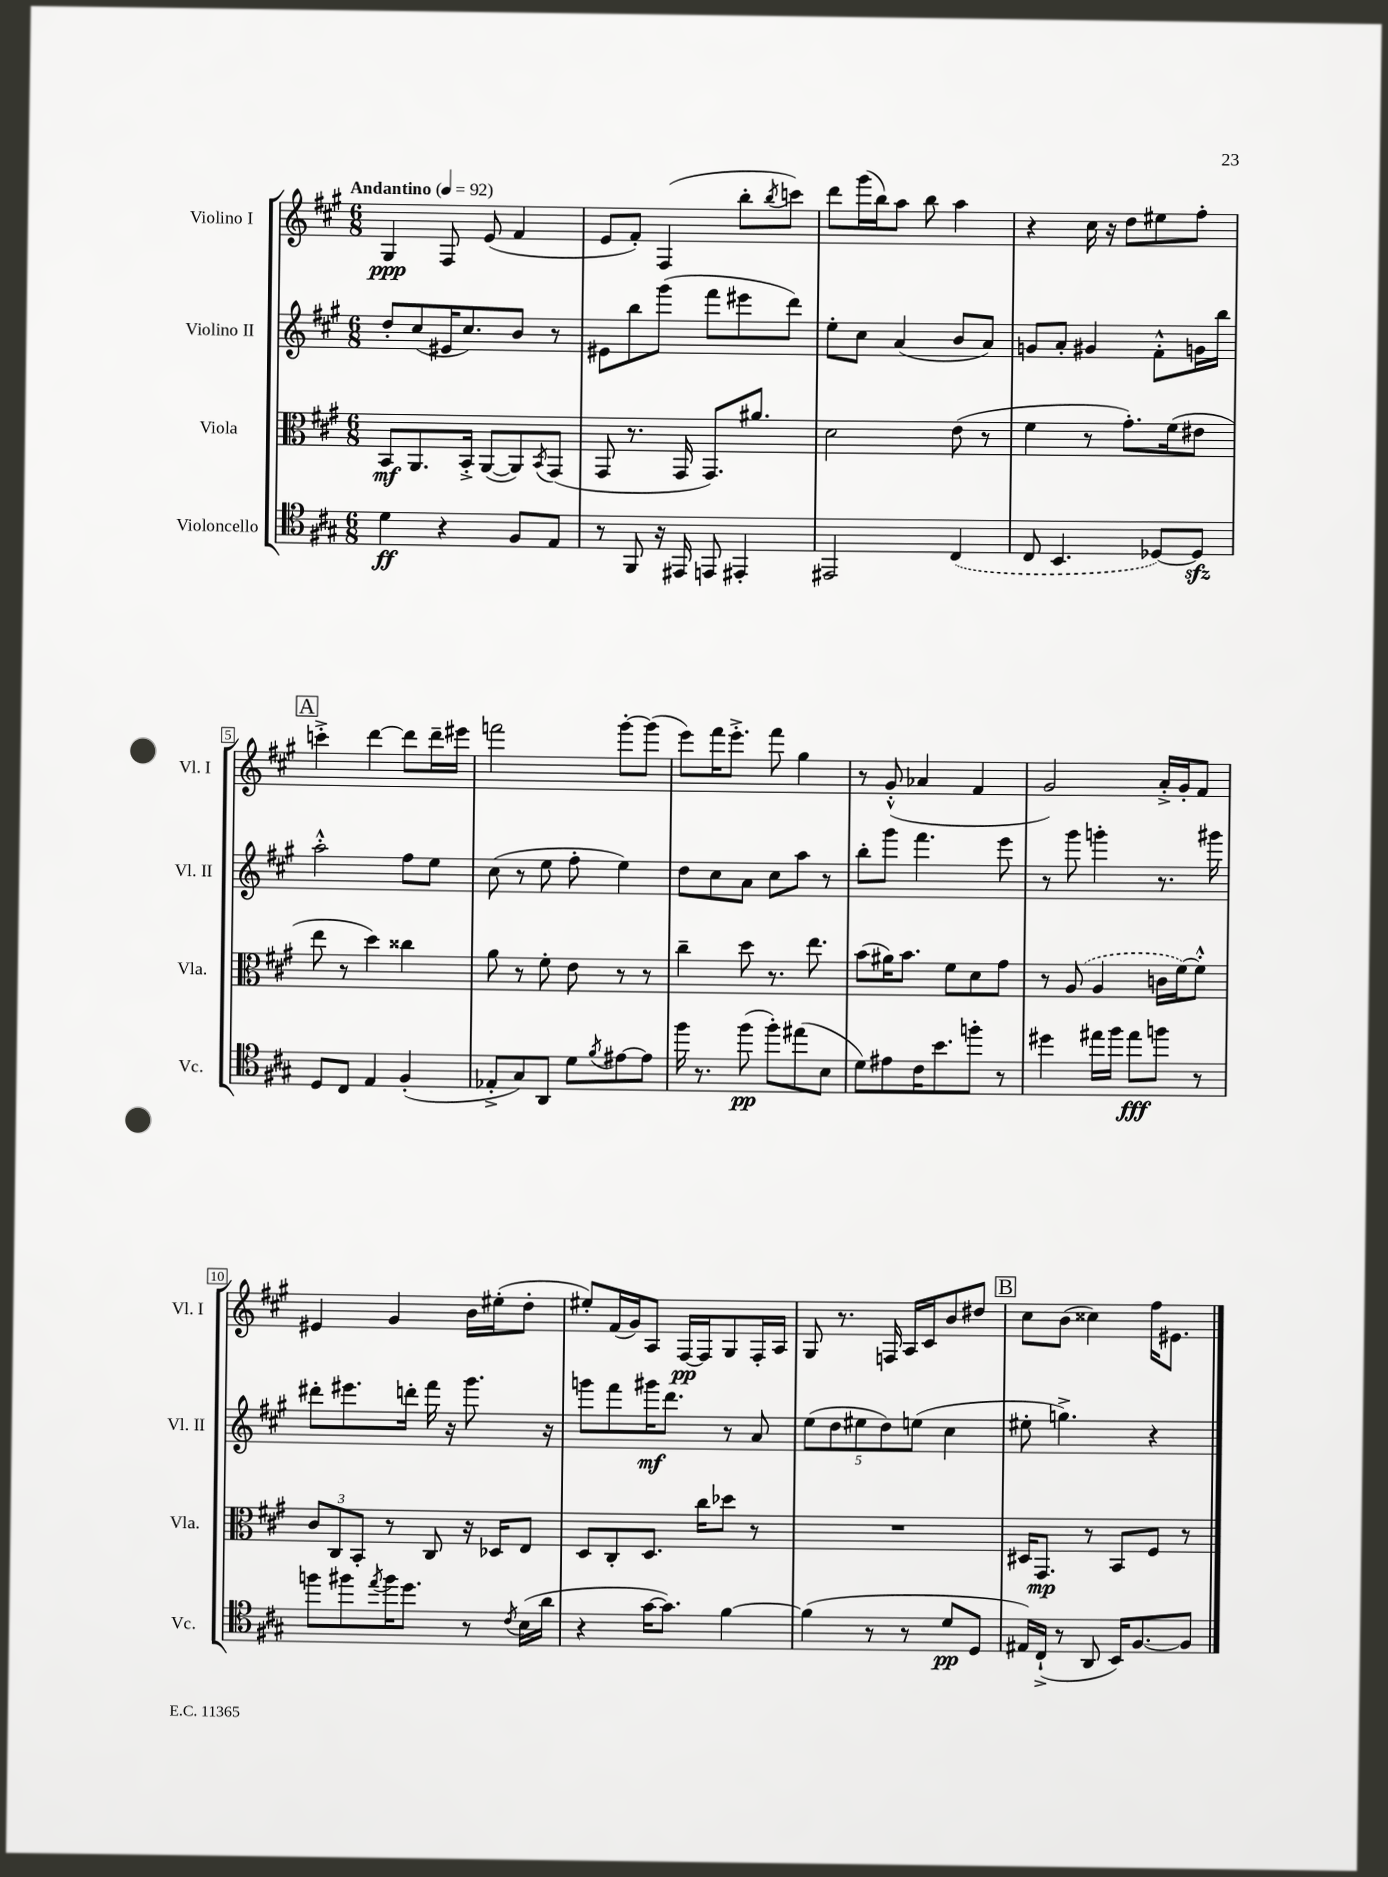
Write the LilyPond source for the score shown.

<<
\new StaffGroup <<
\new Staff = "s0" \with { instrumentName = "Violino I" shortInstrumentName = "Vl. I" } {
    \clef treble \key a \major \numericTimeSignature \time 6/8 \tempo "Andantino" 4 = 92
    gis4\ppp fis8 e'8( fis'4 |
    e'8 fis'8-.) fis4( b''8-. \acciaccatura { b''8 } c'''8) |
    d'''8 gis'''16( b''16) a''8 b''8 a''4 |
    r4 cis''16 r16 d''8 eis''8 fis''8-. |
    \mark \markup { \box "A" } c'''4-.-> d'''4~ d'''8 d'''16-- eis'''16 |
    f'''2 gis'''8~-. gis'''8( |
    e'''8) fis'''16 e'''8.-.-> fis'''8 gis''4 |
    r8 gis'8-.-^( aes'4 fis'4 |
    gis'2) a'16-.-> gis'16-. fis'8 |
    eis'4 gis'4 b'16 eis''16-.( d''8-. |
    eis''8-.) fis'16( gis'16) a8 fis16~\pp fis16 gis8 fis16-. a16 |
    gis8 r8. f16 a16 cis'16 b'8 dis''8 |
    \mark \markup { \box "B" } cis''8 b'8( cisis''4) fis''16 eis'8. \bar "|." |
}
\new Staff = "s1" \with { instrumentName = "Violino II" shortInstrumentName = "Vl. II" } {
    \clef treble \key a \major \numericTimeSignature \time 6/8
    d''8-. cis''8( eis'16 cis''8.) b'8 r8 |
    eis'8 b''8 gis'''8( fis'''8 eis'''8 d'''8) |
    e''8-. cis''8 a'4( b'8 a'8) |
    g'8 a'8-. gis'4 fis'8-.-^ g'16 b''16 |
    \mark \markup { \box "A" } a''2-.-^ fis''8 e''8 |
    cis''8( r8 e''8 fis''8-. e''4) |
    d''8 cis''8 a'8 cis''8 a''8 r8 |
    b''8-. gis'''8 fis'''4. e'''8 |
    r8 gis'''8 g'''4-. r8. gis'''16 |
    dis'''8-. eis'''8. d'''16-. fis'''16 r16 gis'''8. r16 |
    g'''8 fis'''8 gis'''16\mf d'''8. r8 a'8 |
    \tuplet 5/4 { e''8( d''8 eis''8 d''8) e''8( } cis''4 |
    \mark \markup { \box "B" } eis''8-. g''4.->) r4 \bar "|." |
}
\new Staff = "s2" \with { instrumentName = "Viola" shortInstrumentName = "Vla." } {
    \clef alto \key a \major \numericTimeSignature \time 6/8
    b,8\mf a,8. b,16-.-> a,8~( a,8) \acciaccatura { b,8 } gis,8( |
    gis,8 r8. gis,16 gis,8.) ais'8. |
    d'2 e'8( r8 |
    fis'4 r8 gis'8.-.) fis'16( eis'8 |
    \mark \markup { \box "A" } e''8 r8 d''4) cisis''4 |
    a'8 r8 fis'8-. e'8 r8 r8 |
    cis''4-- d''8 r8. e''8. |
    b'8( ais'16) b'8. fis'8 d'8 gis'8 |
    r8 \once \slurDashed a8( a4 c'16 fis'16~) fis'8-.-^ |
    \tuplet 3/2 { cis'8 cis8 b,8-. } r8 cis8 r16 des16 e8 |
    d8 cis8-. d8. cis''16 des''8 r8 |
    R2. |
    \mark \markup { \box "B" } dis16 gis,8.\mp r8 b,8 fis8 r8 \bar "|." |
}
\new Staff = "s3" \with { instrumentName = "Violoncello" shortInstrumentName = "Vc." } {
    \clef tenor \key a \major \numericTimeSignature \time 6/8
    d'4\ff r4 fis8 e8 |
    r8 fis,8 r16 eis,16 e,8 eis,4-. |
    eis,2 \once \slurDashed cis4( |
    cis8 b,4. des8~) des8\sfz |
    \mark \markup { \box "A" } d8 cis8 e4 fis4-.( |
    ees8-.-> gis8) a,8 d'8 \acciaccatura { fis'8 } eis'8~ eis'8 |
    fis''16 r8. fis''8\pp( fis''8-.) eis''8( b8 |
    d'8) eis'8 cis'16 b'8. f''8-. r8 |
    dis''4 eis''16 fis''16 eis''8\fff f''8 r8 |
    f''8 fis''8 \acciaccatura { e''8 } fis''16 d''8. r8 \acciaccatura { cis'8 } b16( a'16 |
    r4 gis'16~ gis'8.) fis'4~ |
    fis'4( r8 r8 d'8\pp d8 |
    \mark \markup { \box "B" } eis16) cis16-!->( r8 a,8 b,16) fis8.~ fis8 \bar "|." |
}
>>
>>
\layout { \context { \Score \override BarNumber.stencil = #(make-stencil-boxer 0.1 0.3 ly:text-interface::print) } }
